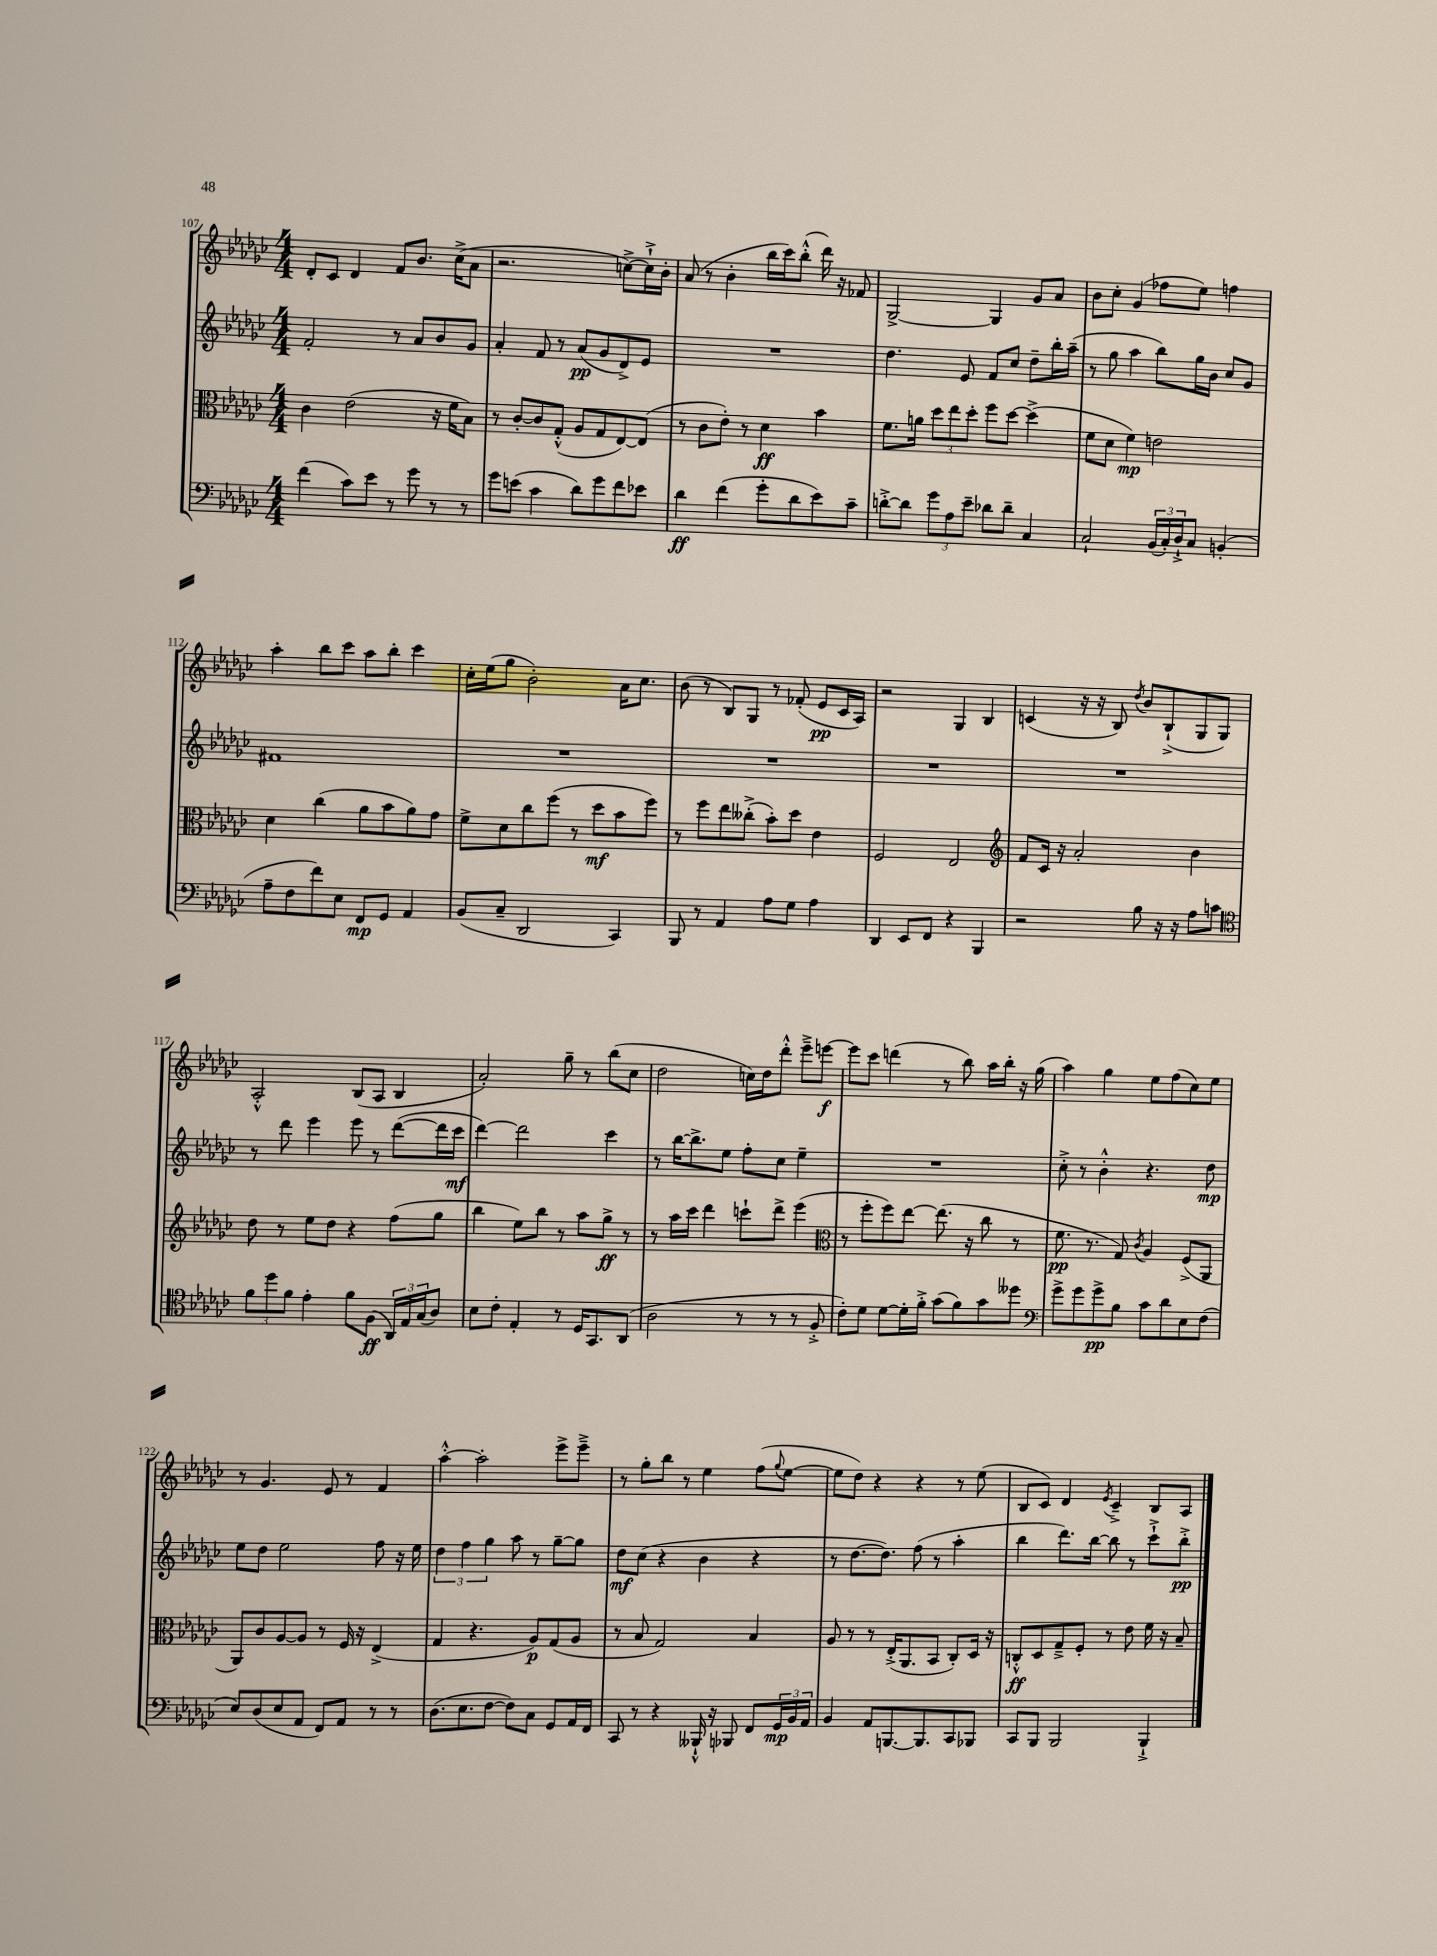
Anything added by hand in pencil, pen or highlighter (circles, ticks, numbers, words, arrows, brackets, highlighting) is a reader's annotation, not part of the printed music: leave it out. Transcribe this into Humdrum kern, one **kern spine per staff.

**kern	**dynam	**kern	**dynam	**kern	**dynam	**kern	**dynam
*part4	*part4	*part3	*part3	*part2	*part2	*part1	*part1
*staff4	*staff4	*staff3	*staff3	*staff2	*staff2	*staff1	*staff1
*clefF4	*	*clefC3	*	*clefG2	*	*clefG2	*
*k[b-e-a-d-g-c-]	*	*k[b-e-a-d-g-c-]	*	*k[b-e-a-d-g-c-]	*	*k[b-e-a-d-g-c-]	*
*M4/4	*	*M4/4	*	*M4/4	*	*M4/4	*
=107	=107	=107	=107	=107	=107	=107	=107
(4f\	.	4c-\	.	2f'/	.	8d-'/L	.
.	.	.	.	.	.	8c-/J	.
8c-\L)	.	(2e-\	.	.	.	4d-/	.
8e-\J	.	.	.	.	.	.	.
8r	.	.	.	8r	.	8f/L	.
8g-\	.	.	.	8a-/L	.	8.b-/J	.
8r	.	16r	.	8b-/	.	.	.
.	.	16f\KL	.	.	.	(16cc-^\KL	.
8r	.	8B-\J)	.	8g-/J	.	8a-\J	.
=108	=108	=108	=108	=108	=108	=108	=108
8g-\L	.	8r	.	4a-'/	.	2.r	.
(8en\J	.	[8c-'/L	.	.	.	.	.
4c-\	.	8c-/]	.	8f/	.	.	.
.	.	(8G-'^^/J	.	8r	.	.	.
8d-\L)	.	8A-/L	.	(8a-/L	pp	.	.
8g-\	.	8G-/	.	8g-/	.	.	.
8f\	.	[8E-/)	.	8d-^/)	.	[8ccn^\L)	.
8e-X\J	.	(8E-/J]	.	8e-/J	.	16cc`^\L]	.
.	.	.	.	.	.	16b-'\JJ	.
=109	=109	=109	=109	=109	=109	=109	=109
4d-\	ff	8r	.	1r	.	(8a-/	.
.	.	8c-\L	.	.	.	8r	.
(4f\	.	8e-'\J)	.	.	.	4b-'\	.
.	.	8r	.	.	.	.	.
8g-'\L	.	4d-\	ff	.	.	16bb-\LL	.
.	.	.	.	.	.	16ccc-\J)	.
8d-\	.	.	.	.	.	(8bb-'^^\J	.
8e-\)	.	4b-\	.	.	.	16ddd-\)	.
.	.	.	.	.	.	16r	.
8c-~\J	.	.	.	.	.	8f-X/	.
=110	=110	=110	=110	=110	=110	=110	=110
[8dn'^\L	.	8.f\L	.	4.dd-\	.	[2G-^/	.
8d\J]	.	.	.	.	.	.	.
.	.	16an\Jk	.	.	.	.	.
12g-\L	.	12dd-\L	.	.	.	.	.
12A-\	.	12ee-\	.	.	.	.	.
.	.	.	.	8e-/	.	.	.
12e-~\J	.	12dd-'\J	.	.	.	.	.
8d-X\L	.	8ff\L	.	8f/L	.	4G-/]	.
8d-~\J	.	[8dd-\J	.	8cc-/J	.	.	.
4C-/	.	(4dd-^\]	.	8dd-~\L	.	8g-/L	.
.	.	.	.	16bb-'\L	.	8a-/J	.
.	.	.	.	(16aa-~\JJ	.	.	.
=111	=111	=111	=111	=111	=111	=111	=111
2C-`/	.	8f\L	.	8r	.	8b-\L	.
.	.	8d-\J	.	8gg-\	.	8cc-'\J	.
.	.	4f\)	mp	4aa-\	.	(4g-/	.
(24BB-/LL	.	2en\	.	8bb-\L)	.	8ff-X\L	.
24C-'/)	.	.	.	.	.	.	.
24D-`^/J	.	.	.	.	.	.	.
8C-/J	.	.	.	16gg-\L	.	8ee-\J)	.
.	.	.	.	16b-\JJ	.	.	.
(4BBn'/	.	.	.	8cc-/L	.	4ffn\	.
.	.	.	.	8g-/J	.	.	.
!!LO:LB:g=z
=112	=112	=112	=112	=112	=112	=112	=112
8A-~\L	.	4d-\	.	1f#X	.	4aa-'\	.
8F\	.	.	.	.	.	.	.
8f\)	.	(4cc-\	.	.	.	8bb-\L	.
8E-\J	.	.	.	.	.	8ccc-\J	.
8FF/L	mp	8a-\L	.	.	.	8aa-\L	.
8GG-/J	.	8b-\	.	.	.	8bb-'\J	.
4AA-/	.	8a-\)	.	.	.	4ccc-\	.
.	.	8g-\J	.	.	.	.	.
=113	=113	=113	=113	=113	=113	=113	=113
(8BB-/L	.	8f^\L	.	1r	.	16cc-'\LL	.
.	.	.	.	.	.	(16ee-\J	.
8C-~/J	.	8d-\	.	.	.	8gg-\J	.
2DD-/	.	8cc-\	.	.	.	2b-'\)	.
.	.	(8ff\J	.	.	.	.	.
.	.	8r	.	.	.	.	.
.	.	8dd-\L	mf	.	.	.	.
4CC-/)	.	8b-\	.	.	.	16a-\KL	.
.	.	.	.	.	.	8.cc-\J	.
.	.	8ff\J)	.	.	.	.	.
=114	=114	=114	=114	=114	=114	=114	=114
8BBB-/	.	8r	.	1r	.	(8b-\	.
8r	.	8ff\L	.	.	.	8r	.
4AA-/	.	8ee-\	.	.	.	8B-/L)	.
.	.	(8cc--X'^\J	.	.	.	8G-/J	.
8A-\L	.	8b-'\L)	.	.	.	8r	.
8G-\J	.	8dd-\J	.	.	.	(8f-X'/	.
4A-\	.	4e-\	.	.	.	8e-/L	pp
.	.	.	.	.	.	16c-/L	.
.	.	.	.	.	.	16A-/JJ)	.
=115	=115	=115	=115	=115	=115	=115	=115
4DD-/	.	2F/	.	1r	.	2r	.
8EE-/L	.	.	.	.	.	.	.
8FF/J	.	.	.	.	.	.	.
4r	.	2E-/	.	.	.	4G-/	.
4BBB-/	.	.	.	.	.	4B-/	.
=116	=116	=116	=116	=116	=116	=116	=116
*	*	*clefG2	*	*	*	*	*
2r	.	8f/L	.	1r	.	(4cn/	.
.	.	16c-/Jk	.	.	.	.	.
.	.	16r	.	.	.	.	.
.	.	2a-'/	.	.	.	16r	.
.	.	.	.	.	.	16r	.
.	.	.	.	.	.	8B-/)	.
.	.	.	.	.	.	8qdd-/	.
8B-\	.	.	.	.	.	8b-/L	.
16r	.	.	.	.	.	(8B-`^/	.
16r	.	.	.	.	.	.	.
8A-\L	.	4b-\	.	.	.	8G-/	.
8cn\J	.	.	.	.	.	8G-/J)	.
!!LO:LB:g=z
=117	=117	=117	=117	=117	=117	=117	=117
*clefC4	*	*	*	*	*	*	*
12f\L	.	8dd-\	.	8r	.	2A-'^^/	.
12dd-\	.	.	.	.	.	.	.
.	.	8r	.	8ddd-\	.	.	.
12f\J	.	.	.	.	.	.	.
4e-'\	.	8ee-\L	.	4eee-\	.	.	.
.	.	8dd-\J	.	.	.	.	.
8f\L	.	4r	.	8eee-\	.	(8B-/L	.
(8F\J	ff	.	.	8r	.	8A-/J	.
24AA-/LL)	.	(8ff\L	.	([8ddd-\L	.	4B-/	.
24E-/	.	.	.	.	.	.	.
(24G-/J	.	.	.	.	.	.	.
8A-/J)	.	8gg-\J	.	16ddd-\L]	.	.	.
.	.	.	.	16ccc-\JJ	mf	.	.
=118	=118	=118	=118	=118	=118	=118	=118
8B-\L	.	4bb-\	.	[4ddd-\)	.	2a-'/)	.
8c-'\J	.	.	.	.	.	.	.
4E-'/	.	8ee-\L)	.	2ddd-\]	.	.	.
.	.	8bb-\J	.	.	.	.	.
8r	.	8r	.	.	.	8gg-~\	.
16D-/KL	.	8aa-\L	.	.	.	8r	.
8.GG-/	.	.	.	.	.	.	.
.	.	8gg-^\J	ff	4ccc-\	.	(8bb-\L	.
(8AA-/J	.	8r	.	.	.	8cc-\J	.
=119	=119	=119	=119	=119	=119	=119	=119
2A-\	.	8r	.	8r	.	2dd-\	.
.	.	16aa-\LL	.	[16bb-\KL	.	.	.
.	.	16ccc-\JJ	.	8.bb-^\]	.	.	.
.	.	4ddd-\	.	.	.	.	.
.	.	.	.	8ee-\J	.	.	.
8r	.	8cccn`\L	.	8ff'\L	.	16ccn\LL)	.
.	.	.	.	.	.	16dd-\J	.
8r	.	8ddd-^\J	.	8cc-\J	.	8ddd-'^^\J	.
8r	.	(4eee-\	.	4ee-~\	.	8eee-~^\L	.
8F'^/	.	.	.	.	.	[8eeen\J	f
=120	=120	=120	=120	=120	=120	=120	=120
*	*	*clefC3	*	*	*	*	*
8c-'\L)	.	8r	.	1r	.	8eee\L]	.
8d-\J	.	8ff'\L	.	.	.	8ccc-\J	.
[8d-\L	.	8ff\)	.	.	.	(4dddn\	.
16d-'\L]	.	[8ee-\J	.	.	.	.	.
16f'^\JJ	.	.	.	.	.	.	.
(8g-\L	.	(8.ee-\]	.	.	.	8r	.
8f\)	.	.	.	.	.	8bb-\)	.
.	.	16r	.	.	.	.	.
8g-\	.	8cc-\	.	.	.	16aa-\LL	.
.	.	.	.	.	.	16bb-'\JJ	.
8dd--X\J	.	8r	.	.	.	16r	.
.	.	.	.	.	.	(16gg-\	.
=121	=121	=121	=121	=121	=121	=121	=121
*clefF4	*	*	*	*	*	*	*
8g-^\L	.	8.f\	pp	8cc-'^\	.	4aa-\)	.
8g-\	.	.	.	8r	.	.	.
.	.	8.r	.	.	.	.	.
8g-^\	pp	.	.	4b-'^^\	.	4gg-\	.
8B-\J	.	8G-/)	.	.	.	.	.
.	.	8qc-/	.	.	.	.	.
8c-\L	.	4A-/	.	4.r	.	8ee-\L	.
8d-\	.	.	.	.	.	(8ff\	.
8E-\	.	(8F^/L	.	.	.	8cc-\)	.
(8F\J	.	8AA-/J	.	8dd-\	mp	8ee-\J	.
!!LO:LB:g=z
=122	=122	=122	=122	=122	=122	=122	=122
8E-/L)	.	8AA-/L)	.	8ee-\L	.	8r	.
(8D-/	.	8c-/	.	8dd-\J	.	4.g-/	.
8E-/	.	[8A-/	.	2ee-\	.	.	.
8AA-/J	.	8A-/J]	.	.	.	.	.
8FF/L)	.	8r	.	.	.	8e-/	.
8AA-/J	.	16F/	.	.	.	8r	.
.	.	16r	.	.	.	.	.
8r	.	(4E-^/	.	8ff\	.	4f/	.
8r	.	.	.	16r	.	.	.
.	.	.	.	16ee-\	.	.	.
=123	=123	=123	=123	=123	=123	=123	=123
(8.D-\L	.	4G-/	.	6dd-\	.	[4aa-'^^\	.
.	.	.	.	6ff\	.	.	.
8.E-\	.	.	.	.	.	.	.
.	.	4.r	.	.	.	2aa-'\]	.
.	.	.	.	6gg-\	.	.	.
[8F\J	.	.	.	.	.	.	.
8F\L])	.	.	.	8aa-\	.	.	.
8C-\J	.	8A-/L)	p	8r	.	.	.
8GG-/L	.	(8G-/	.	[8gg-~\L	.	8eee-^\L	.
16AA-/L	.	8A-/J	.	8gg-\J]	.	8eee-~^\J	.
16FF/JJ	.	.	.	.	.	.	.
=124	=124	=124	=124	=124	=124	=124	=124
8CC-/	.	8r	.	8dd-\L	mf	8r	.
8r	.	8B-/	.	(8cc-\J	.	8gg-'\L	.
4r	.	2G-/)	.	4r	.	8bb-\J	.
.	.	.	.	.	.	8r	.
16BBB--X`^^/	.	.	.	4b-\	.	4ee-\	.
16r	.	.	.	.	.	.	.
8BBB-X/	.	.	.	.	.	.	.
8FF/L	.	4B-/	.	4r	.	(8ff\L	.
.	.	.	.	.	.	8qqgg-/	.
24GG-/L	mp	.	.	.	.	[8ee-\J	.
24BB-/	.	.	.	.	.	.	.
24AA-/JJ	.	.	.	.	.	.	.
=125	=125	=125	=125	=125	=125	=125	=125
4BB-/	.	8A-/	.	8r	.	8ee-\L]	.
.	.	8r	.	[8.dd-\L	.	8dd-\J)	.
8AA-/L	.	8r	.	.	.	4r	.
.	.	.	.	8.dd-\J])	.	.	.
[8.BBBn/	.	(16E-'^/KL	.	.	.	.	.
.	.	8.AA-/	.	.	.	.	.
.	.	.	.	(8ff\	.	4r	.
8.BBB/]	.	.	.	.	.	.	.
.	.	8BB-/J	.	8r	.	.	.
8CC-/	.	8C-'/L)	.	4aa-'\	.	8r	.
8BBB-X/J	.	16D-/Jk	.	.	.	(8ee-\	.
.	.	16r	.	.	.	.	.
=126	=126	=126	=126	=126	=126	=126	=126
8CC-/L	.	8Cn'^^/L	ff	4bb-\	.	8B-/L	.
8BBB-/J	.	8D-/	.	.	.	8c-/J)	.
2BBB-/	.	8G-~^/	.	8.ddd-\L)	.	4d-/	.
.	.	8F'/J	.	.	.	.	.
.	.	.	.	[16bb-\Jk	.	.	.
.	.	.	.	.	.	8qe-/	.
.	.	8r	.	8bb-\]	.	4c-~^/	.
.	.	8e-\	.	8r	.	.	.
4BBB-`^/	.	16f\	.	8ccc-`^\L	.	8B-/L	.
.	.	16r	.	.	.	.	.
.	.	8B-~/	.	8bb-'^\J	pp	8A-/J	.
==	==	==	==	==	==	==	==
*-	*-	*-	*-	*-	*-	*-	*-
